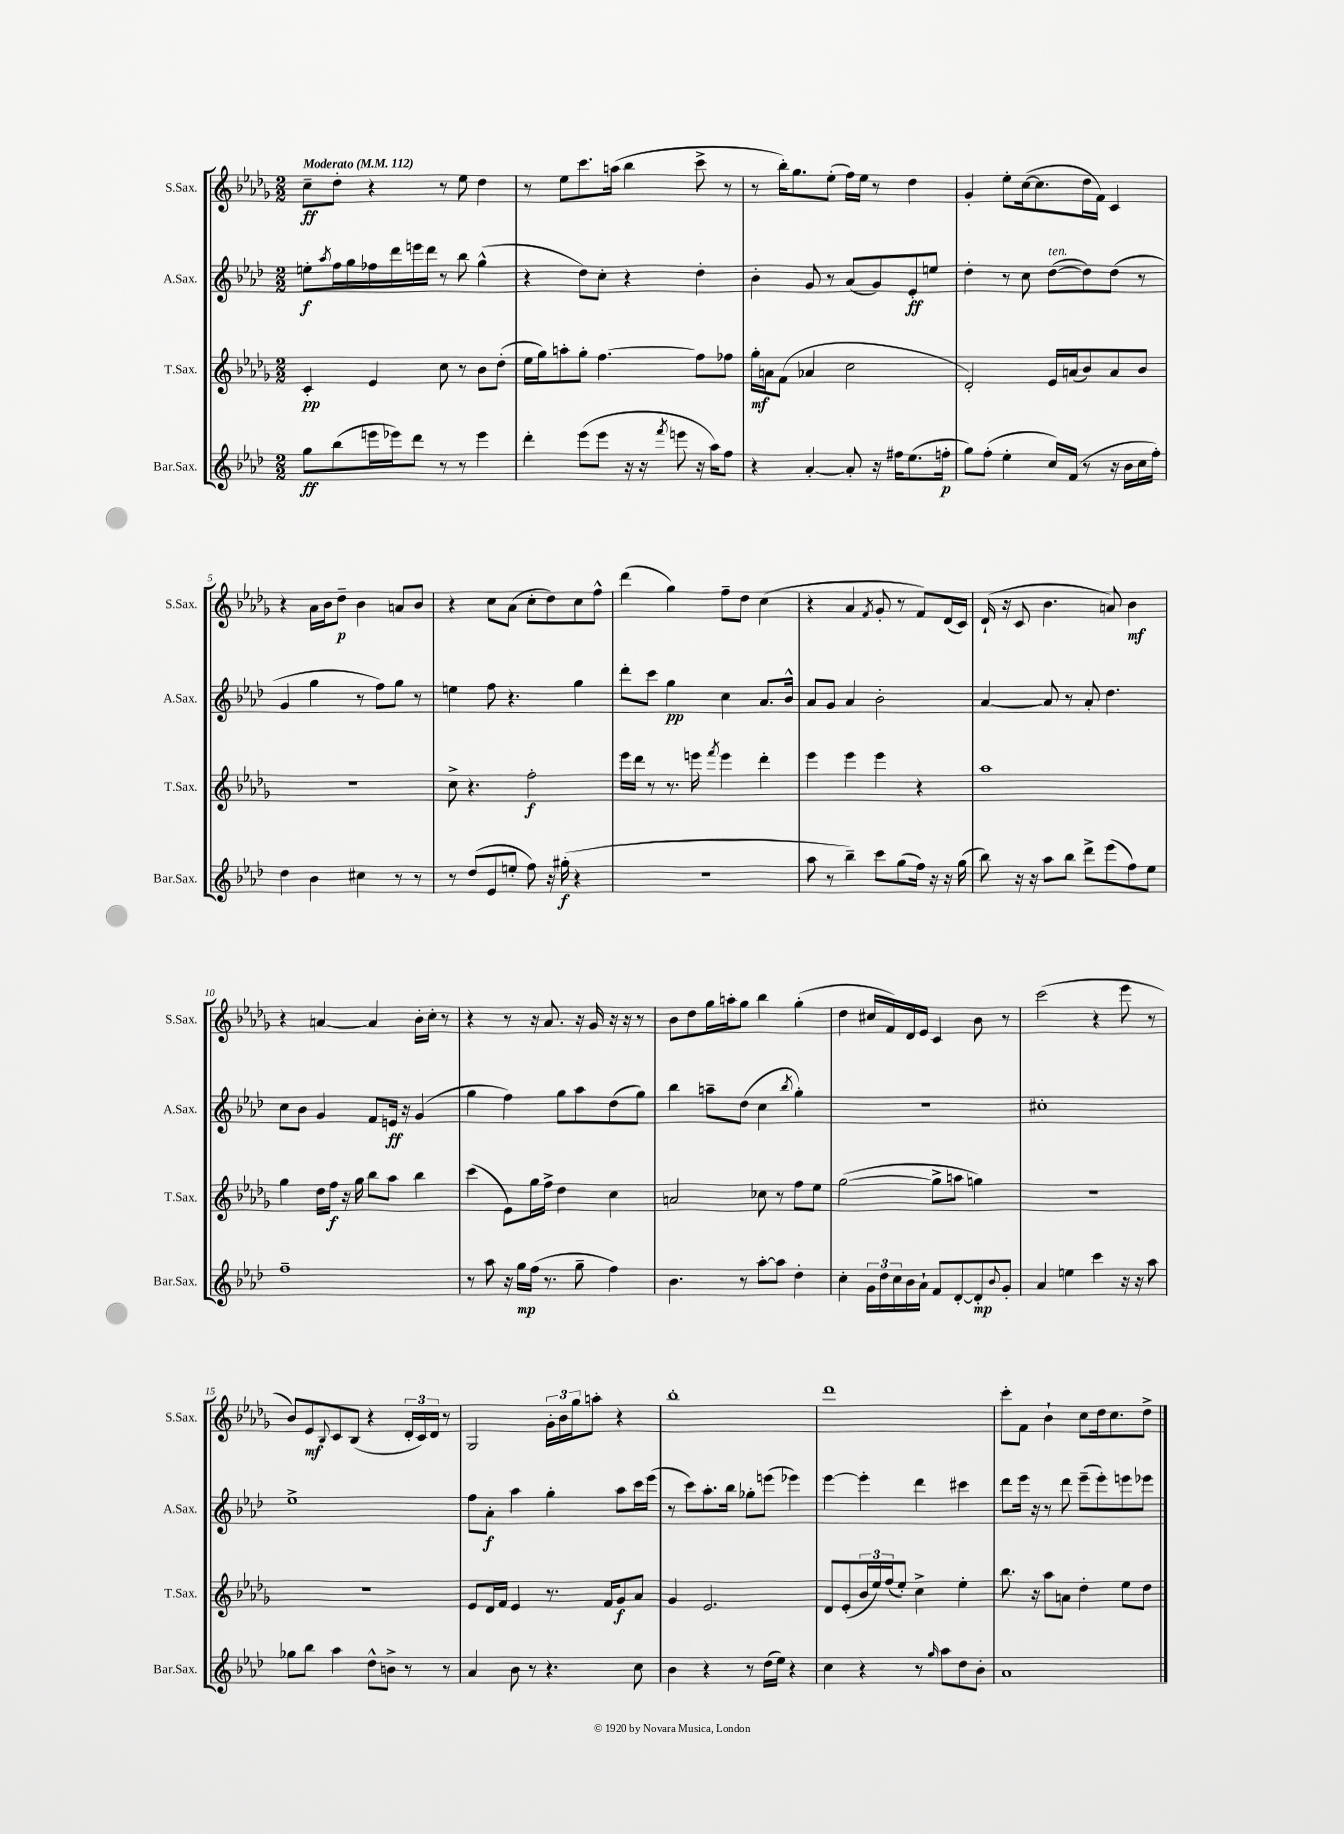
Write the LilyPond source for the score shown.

<<
\new StaffGroup <<
\new Staff = "s0" \with { instrumentName = "S.Sax." shortInstrumentName = "S.Sax." } {
    \clef treble \key des \major \numericTimeSignature \time 2/2 \tempo "Moderato" 4 = 112
    c''8--\ff des''8-. r4 r8 ees''8 des''4 |
    r8 ees''8 c'''8. a''16( bes''4 c'''8-> r8 |
    r8 bes''16-.) ges''8. ees''8-.( f''16) ees''16 r8 des''4 |
    ges'4-. ees''8-. c''16~( c''8. des''16 f'16) c'4 |
    r4 aes'16 bes'16 des''8--\p bes'4 a'8 bes'8 |
    r4 c''8 aes'8( c''8-. des''8) c''8 f''8-^ |
    des'''4( ges''4) f''8-- des''8 c''4( |
    r4 aes'4 \acciaccatura { f'8 } ges'8-. r8 f'8) des'16( c'16) |
    des'16-!( r16 c'8 bes'4. a'8) bes'4\mf |
    r4 a'4~ a'4 bes'16-. c''16-. r8 |
    r4 r8 r16 aes'8. r16 ges'16 r16 r16 r8 |
    bes'8 des''8 ges''16 a''16-. ges''8 bes''4 ges''4-.( |
    des''4 cis''16 f'16) des'16 ees'16 c'4 bes'8 r8 |
    c'''2( r4 ees'''8 r8 |
    bes'8) ees'8\mf \appoggiatura { bes8 } c'8 bes8( r4 \tuplet 3/2 { des'16-. c'16) des'16 } r8 |
    ges2 \tuplet 3/2 { ges'16-. bes'16 ges''16 } a''8-. r4 |
    bes''1-. |
    des'''1 |
    c'''8-. f'8 bes'4-! c''8 des''16 c''8. des''8-> \bar "|." |
}
\new Staff = "s1" \with { instrumentName = "A.Sax." shortInstrumentName = "A.Sax." } {
    \clef treble \key aes \major \numericTimeSignature \time 2/2
    e''8-.\f \acciaccatura { aes''8 } f''16 g''16 fes''16 des'''16 e'''16 des'''16 r8 bes''8 g''4-^( |
    r4 des''8) c''8-. r4 des''4-. |
    bes'4-. g'8 r8 aes'8( g'8) ees'8-.\ff e''8 |
    des''4-. r8 c''8 des''8~^\markup { \italic "ten." }( des''8) des''8( r8 |
    g'4 g''4 r8 f''8) g''8 r8 |
    e''4 f''8 r4. g''4 |
    des'''8-. c'''8 g''4\pp c''4 aes'8. bes'16-^ |
    aes'8 g'8 aes'4 bes'2-. |
    aes'4~ aes'8 r8 aes'8-. des''4. |
    c''8 bes'8 g'4 f'8 e'16\ff r16 g'4( |
    g''4 f''4) g''8 aes''8 des''8( g''8) |
    bes''4 a''8-- des''8( c''4 \acciaccatura { bes''8 } g''4-.) |
    r1 |
    cis''1-. |
    ees''1-> |
    f''8 aes'8-.\f aes''4 g''4-. aes''8 c'''16 ees'''16( |
    r8 c'''8) aes''8.-. bes''16 ges''8-. e'''8( ees'''4) |
    ees'''4~ ees'''4-. des'''4 cis'''4 |
    des'''8 ees'''16 r16 r8 des'''8 ees'''8--( ees'''8-.) e'''8 ees'''8 \bar "|." |
}
\new Staff = "s2" \with { instrumentName = "T.Sax." shortInstrumentName = "T.Sax." } {
    \clef treble \key des \major \numericTimeSignature \time 2/2
    c'4-.\pp ees'4 c''8 r8 bes'8 des''8-.( |
    ees''16 ges''16) a''8-. ges''8-. f''4.~ f''8 fes''8 |
    ges''16-.\mf a'16 f'8( aes'4 c''2 |
    des'2-.) ees'16 a'16( bes'8) a'8 bes'8 |
    R1 |
    c''8-> r4. f''2-.\f |
    ees'''16 des'''16 r8 r8. e'''16 \acciaccatura { f'''8 } e'''4 des'''4-. |
    ees'''4 ees'''4 ees'''4 r4 |
    aes''1 |
    ges''4 des''16 f''16\f r16 ges''16 bes''8 aes''8 bes''4 |
    c'''4( ees'8) ges''16 f''16-> des''4 c''4 |
    a'2 ces''8 r8 f''8 ees''8 |
    ges''2~( ges''8-> a''8 g''4) |
    R1 |
    R1 |
    ees'8 des'16 f'16 ees'4 r8. f'16 ges'8\f aes'8 |
    ges'4 ees'2. |
    des'8 ees'8-.( \tuplet 3/2 { bes'16 ees''16) f''16( } ees''8-.) c''4-> ees''4-. |
    bes''8. r16 aes''8 a'8 des''4-. ees''8 des''8 \bar "|." |
}
\new Staff = "s3" \with { instrumentName = "Bar.Sax." shortInstrumentName = "Bar.Sax." } {
    \clef treble \key aes \major \numericTimeSignature \time 2/2
    g''8\ff bes''8( e'''16 ees'''16) des'''8 r8 r8 ees'''4 |
    des'''4-. ees'''8( ees'''8 r16 r16 \acciaccatura { f'''8 } e'''8 r16 aes''16) f''8 |
    r4 aes'4~-. aes'8-. r16 fis''16 ees''8.( f''16-.\p |
    g''8) f''8-.( ees''4-. c''16) f'16( r8 r16 bes'16 c''16 f''16-.) |
    des''4 bes'4 cis''4 r8 r8 |
    r8 des''8( ees'8 e''8-. f''8) r16 gis''16-.\f( r4 |
    r1 |
    aes''8 r8 bes''4--) c'''8 g''8( f''16) r16 r16 g''16( |
    bes''8) r16 r16 aes''8 bes''8 des'''8-> ees'''8( f''8) ees''8 |
    f''1-- |
    r8 aes''8 r16 g''16\mp f''16( r8. g''8-- f''4) |
    bes'4. r8 aes''8~-. aes''8 des''4-. |
    c''4-. \tuplet 3/2 { g'16 des''16 c''16 } bes'16 aes'16-! f'8 des'8~-. des'8-.\mp \appoggiatura { bes'8 } g'8-. |
    aes'4 e''4 c'''4 r16 r16 aes''8 |
    ges''8 bes''8 aes''4 des''8-^ b'8-> r8 r8 |
    aes'4 bes'8 r8 r4. c''8 |
    bes'4 r4 r8 des''16( ees''16) r4 |
    c''4 r4 r8 \grace { g''16 } aes''8 des''8 bes'8-. |
    aes'1 \bar "|." |
}
>>
>>
